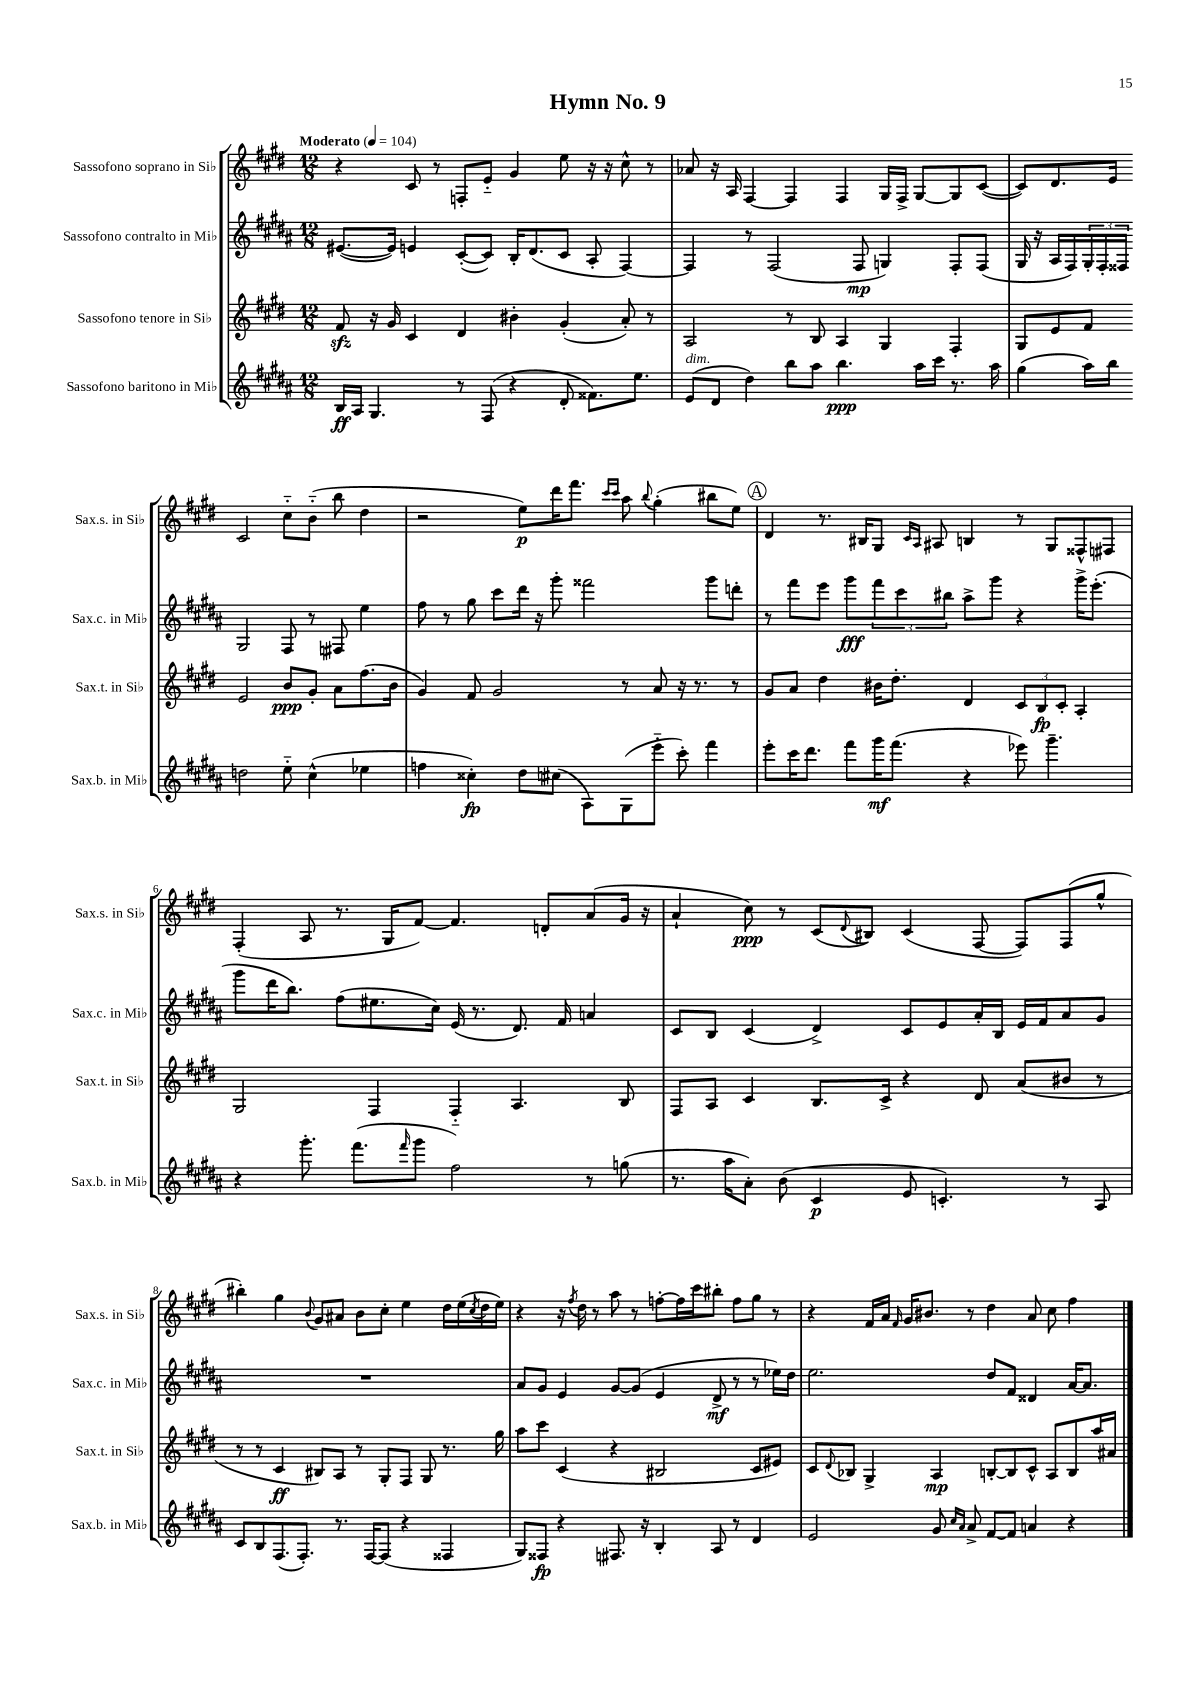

**kern	**dynam	**kern	**dynam	**kern	**dynam	**kern	**dynam
*part4	*part4	*part3	*part3	*part2	*part2	*part1	*part1
*staff4	*staff4	*staff3	*staff3	*staff2	*staff2	*staff1	*staff1
*I"Sassofono baritono in Mi♭	*	*I"Sassofono tenore in Si♭	*	*I"Sassofono contralto in Mi♭	*	*I"Sassofono soprano in Si♭	*
*I'Sax.b. in Mi♭	*	*I'Sax.t. in Si♭	*	*I'Sax.c. in Mi♭	*	*I'Sax.s. in Si♭	*
*clefG2	*	*clefG2	*	*clefG2	*	*clefG2	*
*k[f#c#g#d#a#]	*	*k[f#c#g#d#]	*	*k[f#c#g#d#a#]	*	*k[f#c#g#d#]	*
*M12/8	*	*M12/8	*	*M12/8	*	*M12/8	*
*MM104	*	*MM104	*	*MM104	*	*MM104	*
=1	=1	=1	=1	=1	=1	=1	=1
!	!	!	!	!	!	!LO:TX:a:B:t=Moderato	!
16B/LL	ff	8f#zz/	.	([8.e#X/L	.	4r	.
16A#/JJ	.	.	.	.	.	.	.
4.G#/	.	16r	.	.	.	.	.
.	.	16g#/	.	16e#/Jk])	.	.	.
.	.	4c#/	.	4en/	.	8c#/	.
.	.	.	.	.	.	8r	.
8r	.	4d#/	.	([8c#'/L	.	8Fn'/L	.
(8F#/	.	.	.	8c#/J])	.	8e/J	.
4r	.	4b#X'\	.	16B'/KL	.	4g#/	.
.	.	.	.	(8.d#/	.	.	.
8d#'/	.	(4g#'/	.	8c#/J	.	8ee\	.
8.f##X\L)	.	.	.	8A#'/	.	16r	.
.	.	.	.	.	.	16r	.
.	.	8a'/)	.	[4F#/)	.	8cc#^^\	.
8.ee\J	.	.	.	.	.	.	.
.	.	8r	.	.	.	8r	.
=2	=2	=2	=2	=2	=2	=2	=2
!LO:TX:a:i:t=dim.	!	!	!	!	!	!	!
(8e/L	.	2A/	.	4F#/]	.	8a-X/	.
8d#/J	.	.	.	.	.	16r	.
.	.	.	.	.	.	16A/	.
4dd#\)	.	.	.	8r	.	[4F#/	.
.	.	.	.	(2F#/	.	.	.
8bb\L	.	8r	.	.	.	4F#/]	.
8aa#\J	.	8B/	.	.	.	.	.
4.bb\	ppp	4A/	.	.	.	4F#/	.
.	.	.	.	8F#/	mp	.	.
.	.	4G#/	.	4Gn/)	.	16G#/LL	.
.	.	.	.	.	.	16F#^/JJ	.
16aa#\LL	.	.	.	.	.	[8G#/L	.
16ccc#\JJ	.	.	.	.	.	.	.
8.r	.	4F#'/	.	8F#'/L	.	8G#/]	.
.	.	.	.	(8F#/J	.	([8c#/J	.
16aa#\	.	.	.	.	.	.	.
=3	=3	=3	=3	=3	=3	=3	=3
(4gg#\	.	8G#/L	.	16G#/	.	8c#/L])	.
.	.	.	.	16r	.	.	.
.	.	8e/	.	16A#/LL	.	8.d#/	.
.	.	.	.	16F#/)	.	.	.
16aa#\LL)	.	8f#/J	.	24G#'/	.	.	.
.	.	.	.	24F#'/	.	.	.
16bb\JJ	.	.	.	.	.	16e/Jk	.
.	.	.	.	24F##X/JJ	.	.	.
2ddn\	.	2e/	.	2G#/	.	2c#/	.
8ee\	.	8b/L	ppp	8F##/	.	8cc#\L	.
(4cc#^^\	.	8g#'/J	.	8r	.	(8b\J	.
.	.	8a\L	.	8F#X/	.	8bb\	.
4ee-X\	.	(8.ff#\	.	4ee\	.	4dd#\	.
.	.	16b\Jk	.	.	.	.	.
!!LO:LB:g=z
=4	=4	=4	=4	=4	=4	=4	=4
4ffn\	.	4g#/)	.	8ff#\	.	2r	.
.	.	.	.	8r	.	.	.
4cc##X'\)	fp	8f#/	.	8gg#\	.	.	.
.	.	2g#/	.	8ccc#\L	.	.	.
8dd#\L	.	.	.	16ddd#\Jk	.	8ee\L)	p
.	.	.	.	16r	.	.	.
(8cc#X\J	.	.	.	8ggg#'\	.	16ddd#\K	.
.	.	.	.	.	.	8.fff#\J	.
8A#\L)	.	.	.	2fff##X\	.	.	.
.	.	.	.	.	.	16qqccc#/LL	.
.	.	.	.	.	.	16qqccc#/JJ	.
(8G#\	.	8r	.	.	.	8aa\	.
.	.	.	.	.	.	8qqbb/	.
8eee\J	.	8a/	.	.	.	(4gg#'\	.
8ccc#'\)	.	16r	.	.	.	.	.
.	.	8.r	.	.	.	.	.
4fff#\	.	.	.	8ggg#\L	.	8bb#X\L	.
.	.	8r	.	8dddn'\J	.	8ee\J)	.
!!LO:REH:place=s1:t=A
=5	=5	=5	=5	=5	=5	=5	=5
8eee'\L	.	8g#/L	.	8r	.	4d#/	.
16ccc#\K	.	8a/J	.	8fff#\L	.	.	.
8.ddd#\J	.	.	.	.	.	.	.
.	.	4dd#\	.	8eee\J	.	8.r	.
8fff#\L	.	.	.	8ggg#\L	fff	.	.
.	.	.	.	.	.	16B#X/KL	.
16ggg#\K	mf	16b#X\KL	.	12fff#\	.	8G#/J	.
(8.fff#\J	.	8.dd#'\J	.	.	.	.	.
.	.	.	.	12ccc#\	.	.	.
.	.	.	.	.	.	16qqc#/LL	.
.	.	.	.	.	.	16qqA/JJ	.
.	.	.	.	.	.	8A#X/	.
.	.	.	.	12bb#X\J	.	.	.
4r	.	4d#/	.	8aa#^\L	.	4Bn/	.
.	.	.	.	8ggg#\J	.	.	.
8eee-X\)	.	12c#/L	.	4r	.	8r	.
.	.	12B/	fp	.	.	.	.
4.ggg#~\	.	.	.	.	.	8G#/L	.
.	.	12c#'/J	.	.	.	.	.
.	.	4A'/	.	16ggg#^\KL	.	8F##X^^/	.
.	.	.	.	(8.eee'\J	.	.	.
.	.	.	.	.	.	8F#X/J	.
!!LO:LB:g=z
=6	=6	=6	=6	=6	=6	=6	=6
4r	.	2G#/	.	8ggg#\L	.	(4F#'/	.
.	.	.	.	16ddd#\K	.	.	.
.	.	.	.	8.bb\J)	.	.	.
8.ggg#'\	.	.	.	.	.	8A/	.
.	.	.	.	(8ff#\L	.	8.r	.
(8.fff#\L	.	.	.	.	.	.	.
.	.	4F#/	.	8.ee#X\	.	.	.
.	.	.	.	.	.	16G#/KL	.
16qqfff#/	.	.	.	.	.	.	.
8ggg#\J	.	.	.	.	.	[8f#/J)	.
.	.	.	.	16cc#\Jk)	.	.	.
2ff#\)	.	4F#/	.	(16e/	.	4.f#/]	.
.	.	.	.	8.r	.	.	.
.	.	4.A/	.	8.d#/)	.	.	.
.	.	.	.	.	.	8dn'/L	.
.	.	.	.	16f#/	.	.	.
8r	.	.	.	4an/	.	(8a/	.
(8ggn\	.	8B/	.	.	.	16g#/Jk	.
.	.	.	.	.	.	16r	.
=7	=7	=7	=7	=7	=7	=7	=7
8.r	.	8F#/L	.	8c#/L	.	4a`/	.
.	.	8A/J	.	8B/J	.	.	.
16aa#\KL	.	.	.	.	.	.	.
8a#'\J)	.	4c#/	.	(4c#/	.	8cc#\)	ppp
(8b\	.	.	.	.	.	8r	.
4c#/	p	8.B/L	.	4d#^/)	.	(8c#/L	.
.	.	.	.	.	.	8qqd#/	.
.	.	.	.	.	.	8B#X/J)	.
.	.	16c#^/Jk	.	.	.	.	.
8e/	.	4r	.	8c#/L	.	(4c#/	.
4.cn'/)	.	.	.	8e/	.	.	.
.	.	8d#/	.	16a#'/L	.	[8F#/	.
.	.	.	.	16B/JJ	.	.	.
.	.	(8a/L	.	16e/LL	.	8F#/L])	.
.	.	.	.	16f#/J	.	.	.
8r	.	8b#X/J	.	8a#/	.	(8F#/	.
8A#/	.	8r	.	8g#/J	.	8gg#^^/J	.
!!LO:LB:g=z
=8	=8	=8	=8	=8	=8	=8	=8
8c#/L	.	8r	.	1.r	.	4bb#X'\)	.
8B/	.	8r	.	.	.	.	.
(8.F#/	.	4c#/	ff	.	.	4gg#\	.
8.F#'/J)	.	.	.	.	.	.	.
.	.	.	.	.	.	8qqb/	.
.	.	8B#X/L)	.	.	.	8g#/L	.
8.r	.	8A/J	.	.	.	8a#X/J	.
.	.	8r	.	.	.	8b\L	.
[16F#/KL	.	.	.	.	.	.	.
(8F#/J]	.	8G#'/L	.	.	.	8cc#'\J	.
4r	.	8F#/J	.	.	.	4ee\	.
.	.	8G#/	.	.	.	.	.
4F##X/	.	8.r	.	.	.	16dd#\LL	.
.	.	.	.	.	.	(16ee\	.
.	.	.	.	.	.	8qcc#/	.
.	.	.	.	.	.	16dd#\	.
.	.	16gg#\	.	.	.	16ee\JJ)	.
=9	=9	=9	=9	=9	=9	=9	=9
8G#/L)	.	8aa\L	.	8a#/L	.	4r	.
8F##X/J	fp	8ccc#\J	.	8g#/J	.	.	.
4r	.	(4c#/	.	4e/	.	16r	.
.	.	.	.	.	.	8qff#/	.
.	.	.	.	.	.	16dd#\	.
.	.	.	.	.	.	8r	.
8.F#X/	.	4r	.	[8g#/L	.	8aa\	.
.	.	.	.	(8g#/J]	.	8r	.
16r	.	.	.	.	.	.	.
4B'/	.	2B#X/	.	4e/	.	[8ffn'\L	.
.	.	.	.	.	.	16ff\L]	.
.	.	.	.	.	.	16ccc#\J	.
8A#/	.	.	.	8d#^/	mf	8bb#X'\J	.
8r	.	.	.	8r	.	8ff\L	.
4d#/	.	8c#/L	.	8r	.	8gg#\J	.
.	.	8e#X/J)	.	16ee-X\LL)	.	8r	.
.	.	.	.	16dd#\JJ	.	.	.
=10	=10	=10	=10	=10	=10	=10	=10
2e/	.	8c#/L	.	2.ee\	.	4r	.
.	.	8qqd#/	.	.	.	.	.
.	.	8B-X/J	.	.	.	.	.
.	.	4G#^/	.	.	.	16f#/LL	.
.	.	.	.	.	.	16a/JJ	.
.	.	.	.	.	.	16qqf#/	.
.	.	.	.	.	.	16g#/KL	.
.	.	.	.	.	.	8.b#X/J	.
8g#/	.	4A/	mp	.	.	.	.
16qqcc#/LL	.	.	.	.	.	.	.
16qqa#/JJ	.	.	.	.	.	.	.
8a#^/	.	.	.	.	.	8r	.
[8f#/L	.	[8Bn'/L	.	8dd#/L	.	4dd#\	.
8f#/J]	.	8B/]	.	8f#/J	.	.	.
4an/	.	8c#^^/J	.	4d##X/	.	8a/	.
.	.	8A/L	.	.	.	8cc#\	.
4r	.	8B/	.	[16a#/KL	.	4ff#\	.
.	.	.	.	8.a#/J]	.	.	.
.	.	16aa/L	.	.	.	.	.
.	.	16a#X/JJ	.	.	.	.	.
==	==	==	==	==	==	==	==
*-	*-	*-	*-	*-	*-	*-	*-
